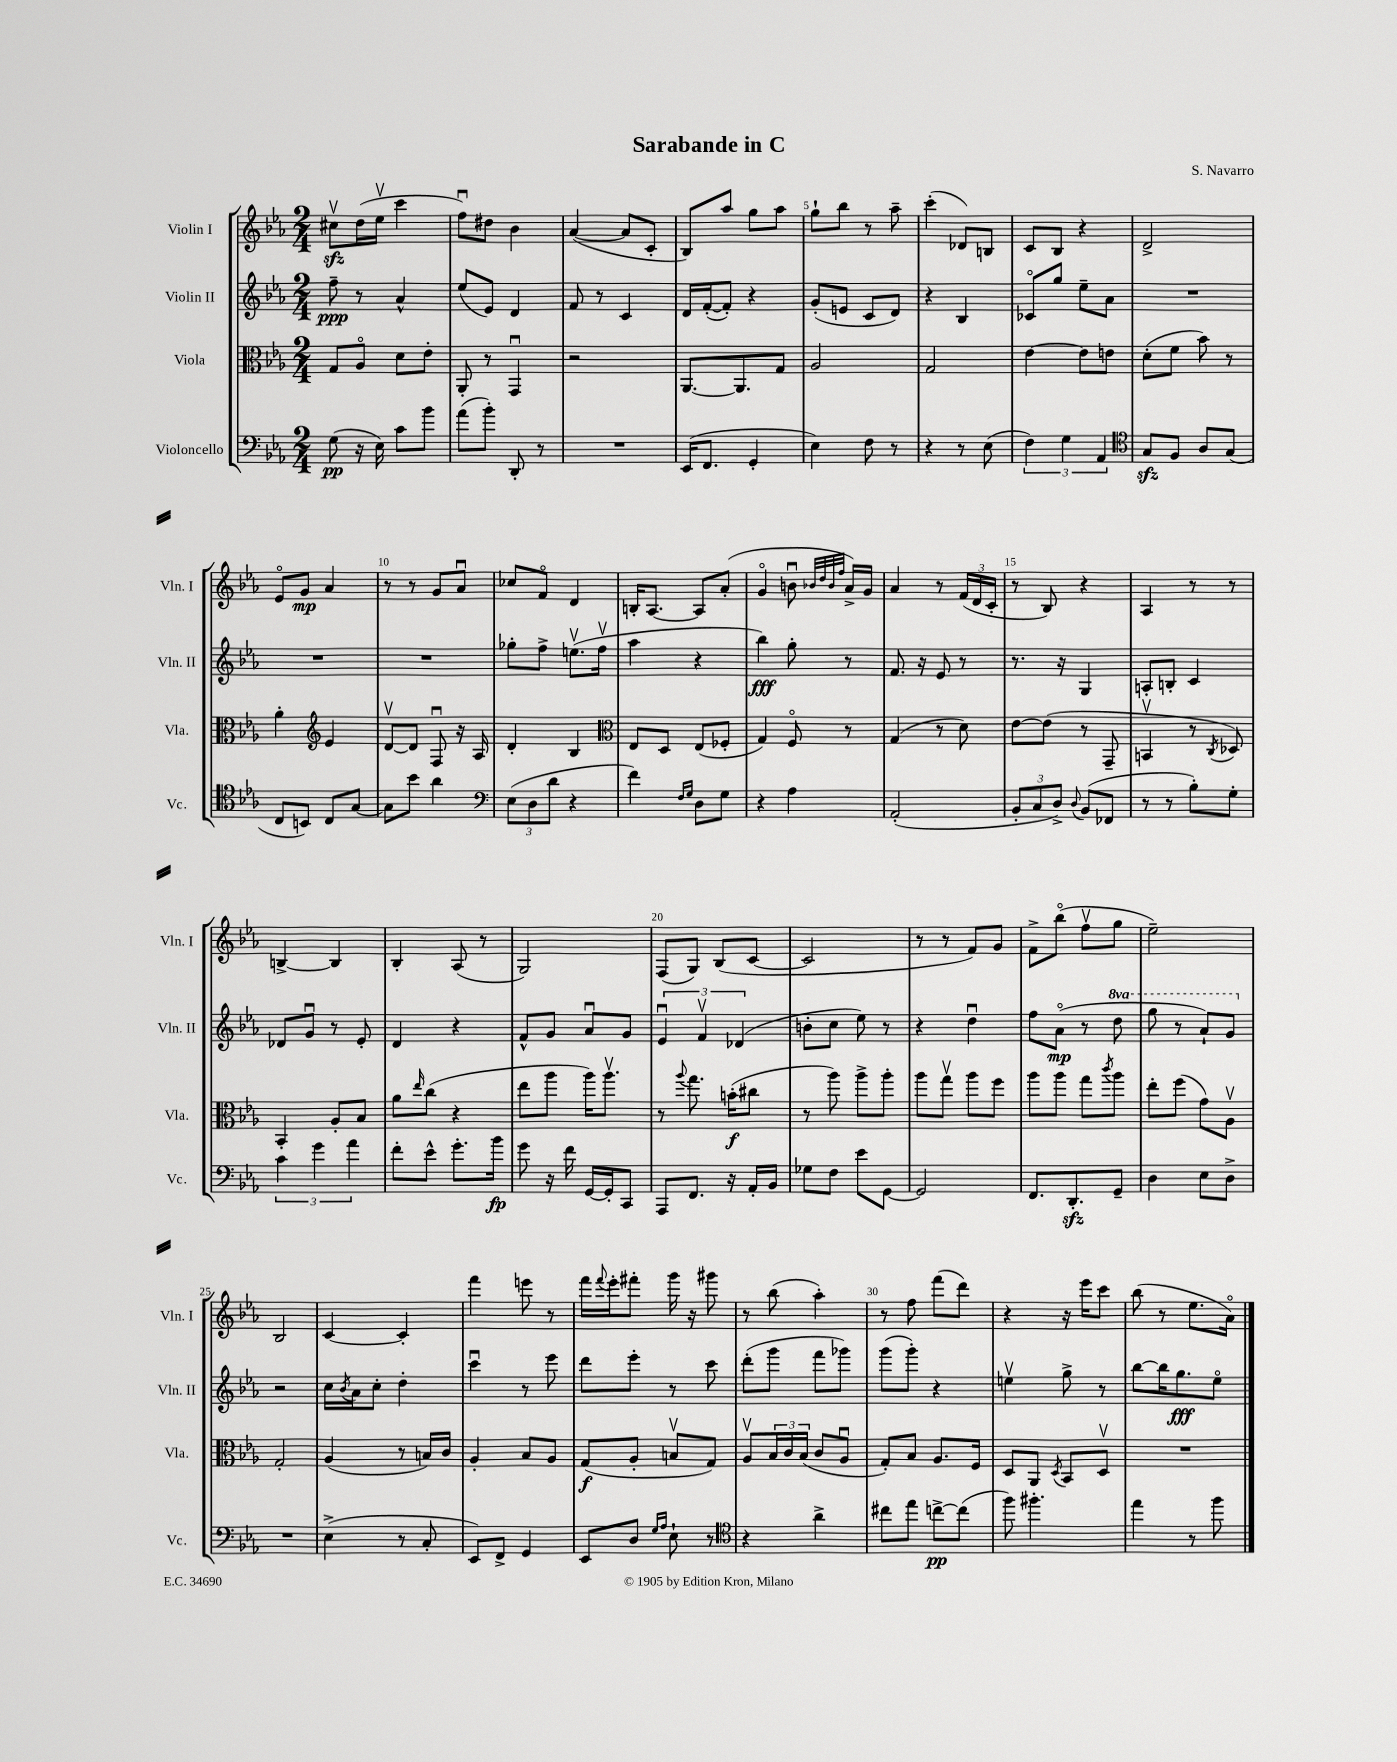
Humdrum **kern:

**kern	**kern	**kern	**kern
*staff4	*staff3	*staff2	*staff1
*clefF4	*clefC3	*clefG2	*clefG2
*k[b-e-a-]	*k[b-e-a-]	*k[b-e-a-]	*k[b-e-a-]
*M2/4	*M2/4	*M2/4	*M2/4
(8G	8G	8ff~	8cc#v
16r	8A-o	8r	(16dd
16E-)	.	.	16ee-v
8c	8d	4a-^^	4ccc
8b-	8e-'	.	.
=	=	=	=
(8a-	8AA-'	(8ee-	8ffu)
8b-')	8r	8e-)	8dd#
8DD'	4GGu	4d	4b-
8r	.	.	.
=	=	=	=
2r	2r	8f	([4a-
.	.	8r	.
.	.	4c	8a-]
.	.	.	8c'
=	=	=	=
(16EE-	[8.AA-	16d	8B-)
8.FF	.	([16f'	.
.	.	8f'])	8aa-
.	8.AA-]	.	.
4GG'	.	4r	8gg
.	8G	.	8aa-
=	=	=	=
4E-)	2A-	(8g'	8gg`
.	.	8e	8bb-
8F	.	8c	8r
8r	.	8d)	8aa-~
=	=	=	=
4r	2G	4r	(4ccc'
8r	.	4B-	8d-)
(8E-	.	.	8B
=	=	=	=
6F)	[4e-	8c-o	8c
.	.	8gg	8B-
6G	.	.	.
.	8e-]	8ee-~	4r
6AA-	.	.	.
.	8e	8a-	.
=	=	=	=
*clefC4	*	*	*
8G	(8d'	2r	2d^
8F	8f	.	.
8A-	8b-)	.	.
(8G	8r	.	.
=	=	=	=
8C	4a-'	2r	8e-o
8BB)	.	.	8g
*	*clefG2	*	*
8C	4e-	.	4a-
[8G	.	.	.
=	=	=	=
8G]	[8dv	2r	8r
8b-	8d]	.	8r
4a-	8Fu	.	8g
.	16r	.	8a-u
.	16A-	.	.
=	=	=	=
*clefF4	*	*	*
(12E-	4d'	8gg-'	8cc-
12D	.	.	.
.	.	8ff^	8fo
12d	.	.	.
4r	4B-	(8.eev	4d
.	.	16ffv	.
=	=	=	=
*	*clefC3	*	*
4f)	8E-	4aa-	16B'
.	.	.	[8.A-
.	8D	.	.
16qqF	.	.	.
16qqG	.	.	.
8D	(8E-	4r	8A-]
8G	8F-'	.	(8a-'
=	=	=	=
4r	4G)	4bb-)	4go
4A-	8Fo	8gg'	8bu
.	.	.	32qqb-
.	.	.	32qqdd
.	.	.	32qqb-
.	.	.	32qqff
.	8r	8r	16a-^)
.	.	.	16g
=	=	=	=
(2AA-'	(4G	8.f	4a-
.	.	16r	.
.	8r	8e-	8r
.	8d)	8r	(24f
.	.	.	24d
.	.	.	24c'
=	=	=	=
12BB-'	[8e-	8.r	8r
12C	.	.	.
.	(8e-]	.	8B-)
12D^)	.	.	.
.	.	16r	.
8qqD	.	.	.
(8BB-	8r	4G	4r
8FF-	8GG~	.	.
=	=	=	=
8r	4BBv	8A'	4A-
8r	.	8B'	.
8B-')	8r	4c	8r
.	8qC	.	.
8G'	8D-)	.	8r
=	=	=	=
6c	4BB-'	8d-	[4B^
.	.	8gu	.
6g	.	.	.
.	8A-'	8r	4B]
6a-	.	.	.
.	8B-	8e-'	.
=	=	=	=
8f'	8a-	4d	4B-'
.	16qqee-	.	.
8e-^^	(8cc	.	.
8.g'	4r	4r	(8A-
.	.	.	8r
16b-	.	.	.
=	=	=	=
8g	8ee-	8f^^	2G)
16r	8aa-	8g	.
16f	.	.	.
[16GG	16aa-)	8a-u	.
16GG']	8.aa-v	.	.
8CC	.	8g	.
=	=	=	=
8AAA-	8r	6e-u	(8F
.	8qqaa-	.	.
8.FF	8.gg	.	8G)
.	.	6fv	.
.	.	.	(8B-
16r	(16b'	.	.
.	.	(6d-	.
16AA-'	8cc#	.	[8c
16BB-	.	.	.
=	=	=	=
8G-	8r	8b'	2c]
8F	8aa-)	8cc	.
8e-	8aa-^	8ee-)	.
[8GG	8aa-'	8r	.
=	=	=	=
2GG]	8aa-	4r	8r
.	8ggv	.	8r
.	8aa-	4ddu	8f)
.	8ff	.	8g
=	=	=	=
8.FF	8aa-	8ff	8f^
.	8aa-	(8a-o	(8bb-o
8.DD'	.	.	.
.	8gg	8r	8ffv
.	8qccc	.	.
8GG~	8aa-	8ddd	8gg
=	=	=	=
4D	8ee-'	8ggg	2ee-~)
.	(8ff	8r	.
8E-	8g)	8aa-`)	.
8D^	8A-v	8gg	.
=	=	=	=
2r	2G'	2r	2B-
=	=	=	=
(4E-^	(4A-	16cc	[4c
.	.	8qb-	.
.	.	16a-	.
.	.	8cc'	.
8r	8r	4dd'	4c']
8C'	16B)	.	.
.	16c	.	.
=	=	=	=
8EE-)	4A-'	4cccu	4fff
8FF^	.	.	.
4GG	8B-	8r	8eee
.	8A-	8eee-	8r
=	=	=	=
8EE-	(8G	8ddd	16fff
.	.	.	8qqfff
.	.	.	16eee-'
8D	8A-'	8eee-'	8fff#'
16qqG	.	.	.
16qqA-	.	.	.
8E-`	8Bv	8r	16ggg
.	.	.	16r
8r	8G)	8ccc	8ggg#
=	=	=	=
*clefC4	*	*	*
4r	8A-v	(8ddd'	8r
.	24B-	8ggg	(8bb-
.	24c	.	.
.	(24B-	.	.
4a-^	8c	8fff	4aa-')
.	8A-u	8ggg-)	.
=	=	=	=
8cc#	8G')	(8ggg	8r
8ee-	8B-	8ggg')	8ff
[8cc^	8.A-	4r	(8fff
(8cc]	.	.	8ddd)
.	16F	.	.
=	=	=	=
8ff)	8D	4eev	4r
4.ff#'	8AA-	.	.
.	8qD	.	.
.	8BB-	8gg^	16r
.	.	.	16eee-
.	8Dv	8r	8ccc
=	=	=	=
4ee-	2r	[8bb-	(8bb-
.	.	16bb-]	8r
.	.	8.gg	.
8r	.	.	8.ee-
8ff	.	8ee-o	.
.	.	.	16a-o)
==	==	==	==
*-	*-	*-	*-
